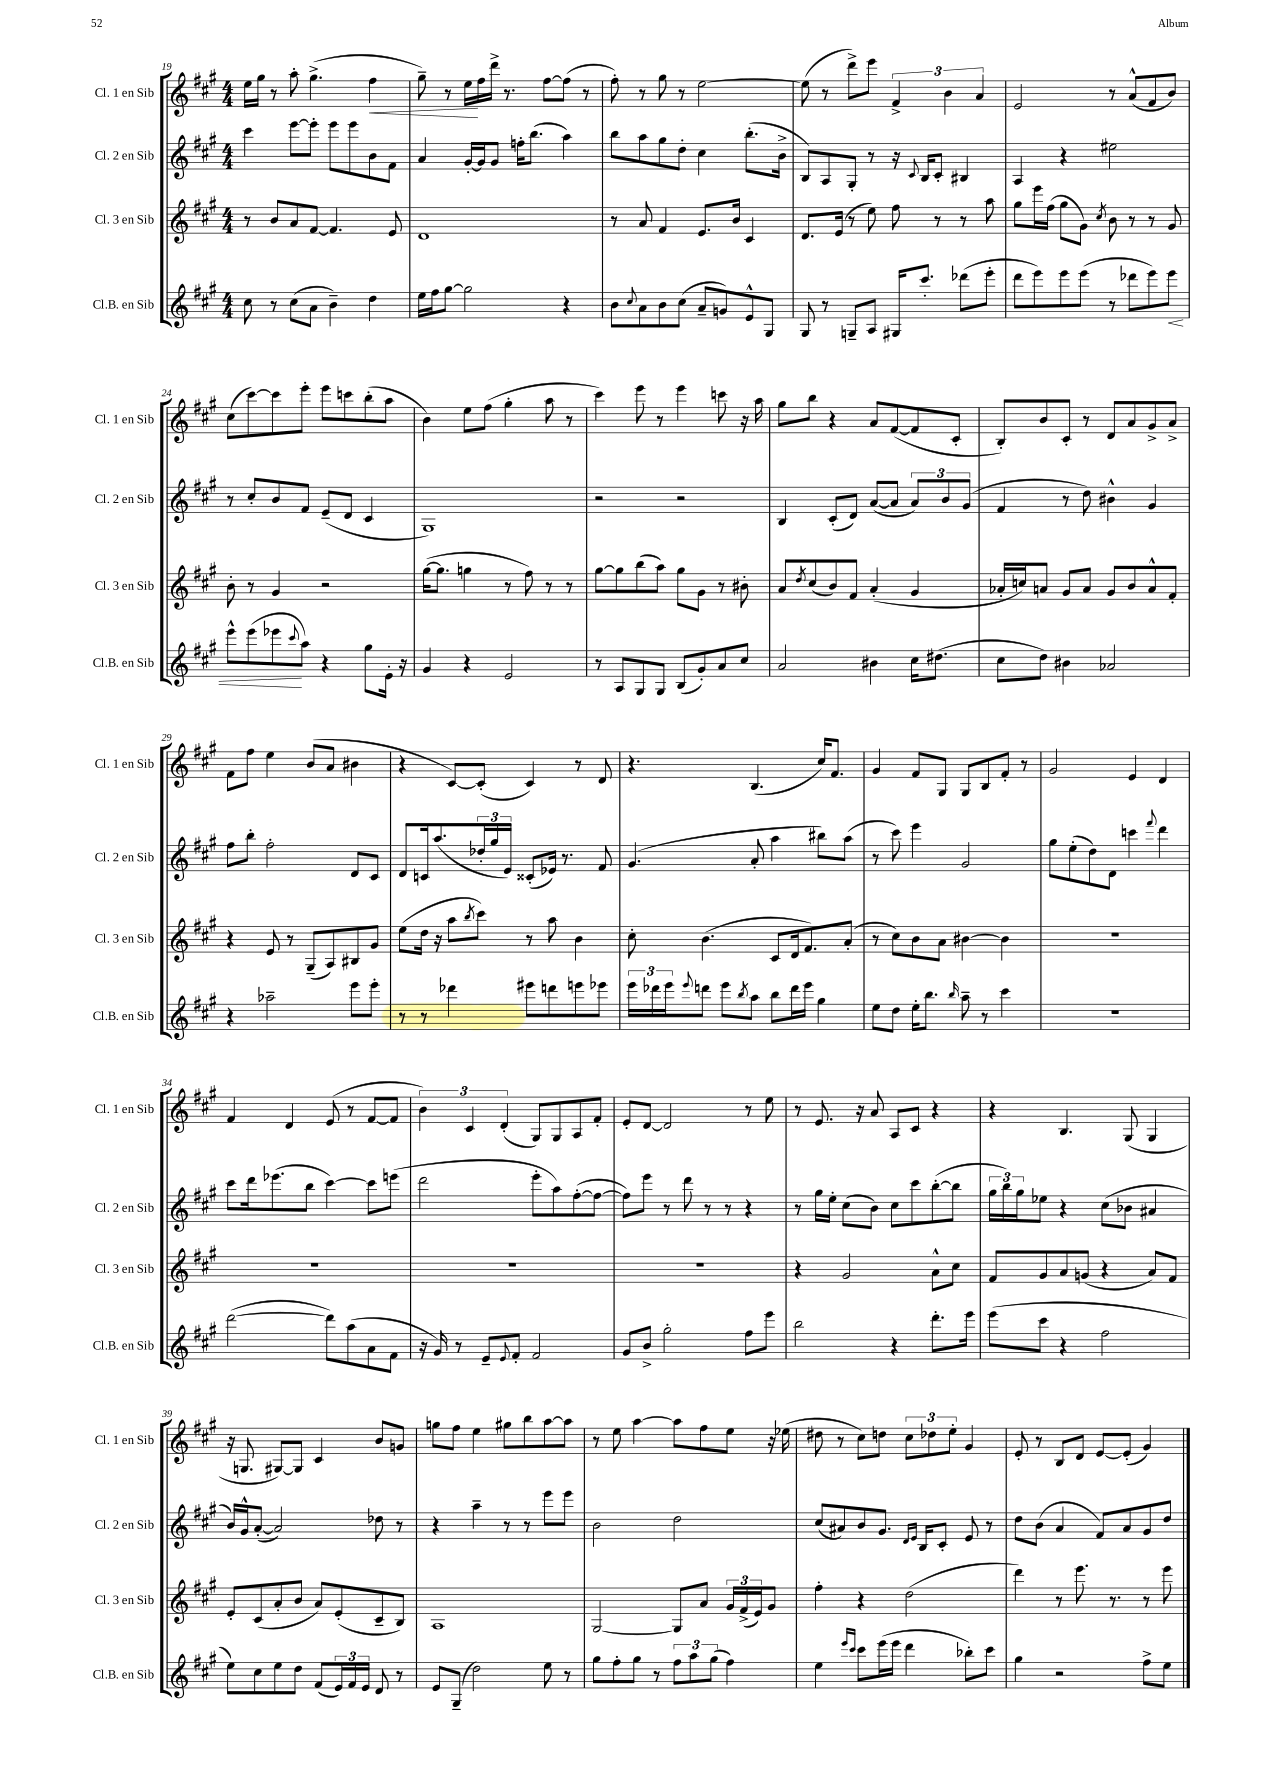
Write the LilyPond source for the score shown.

<<
\new StaffGroup <<
\new Staff = "s0" \with { instrumentName = "Cl. 1 en Sib" shortInstrumentName = "Cl. 1 en Sib" } {
    \clef treble \key a \major \numericTimeSignature \time 4/4
    e''16 gis''16 r8 a''8-. gis''4.->( fis''4\< |
    gis''8--) r8 e''16\! fis''16 d'''16-> r8. fis''8~ fis''8( r8 |
    fis''8-.) r8 gis''8 r8 e''2~ |
    e''8( r8 d'''8->) e'''8 \tuplet 3/2 { fis'4-> b'4 a'4 } |
    e'2 r8 a'8-^( fis'8 b'8) |
    cis''8( cis'''8~) cis'''8 e'''8-. e'''8 c'''8 b''8-.( a''8 |
    b'4) e''8 fis''8( gis''4-. a''8 r8 |
    cis'''4) e'''8 r8 e'''4 c'''8 r16 a''16 |
    gis''8 b''8 r4 a'8 fis'8~( fis'8 cis'8-. |
    b8-.) b'8 cis'8-. r8 d'8 a'8 gis'8-> a'8-> |
    fis'8 fis''8 e''4 b'8( a'8 bis'4 |
    r4 cis'8~) cis'8-.( cis'4) r8 d'8 |
    r4. b4.( cis''16) fis'8. |
    gis'4 fis'8 gis8 gis8 b8 fis'8-. r8 |
    gis'2 e'4 d'4 |
    fis'4 d'4 e'8( r8 fis'8~ fis'8 |
    \tuplet 3/2 { b'4) cis'4 d'4-.( } gis8) gis8 a8 fis'8-. |
    e'8-. d'8~ d'2 r8 e''8 |
    r8 e'8. r16 a'8 a8 cis'8 r4 |
    r4 b4. gis8( gis4 |
    r16 g8. gis8~) gis8 cis'4 b'8 g'8 |
    g''8 fis''8 e''4 gis''8 b''8 a''8~ a''8 |
    r8 e''8 a''4~ a''8 fis''8 e''8 r16 ees''16( |
    dis''8 r8 cis''8) d''8 \tuplet 3/2 { cis''8 des''8 e''8-. } gis'4 |
    e'8-. r8 b8 d'8 e'8~ e'8-.( gis'4) \bar "|." |
}
\new Staff = "s1" \with { instrumentName = "Cl. 2 en Sib" shortInstrumentName = "Cl. 2 en Sib" } {
    \clef treble \key a \major \numericTimeSignature \time 4/4
    cis'''4 e'''8~ e'''8-. e'''8 e'''8 b'8 fis'8 |
    a'4 gis'16~-. gis'16 gis'8 f''16-. b''8.( a''4) |
    b''8 a''8 gis''8 d''8-. cis''4 b''8.-.( b'16-> |
    b8) a8 gis8-. r8 r16 \appoggiatura { cis'8 } b16 cis'8-. bis4 |
    a4 r4 eis''2 |
    r8 cis''8-. b'8 fis'8 e'8--( d'8 cis'4 |
    gis1) |
    r2 r2 |
    b4 cis'8-.( d'8) a'8~( a'8 \tuplet 3/2 { a'8) b'8 gis'8( } |
    fis'4 r8 d''8) bis'4-^ gis'4 |
    fis''8 b''8-. fis''2-. d'8 cis'8 |
    d'8 c'16 a''8.( \tuplet 3/2 { des''16-. gis''16 e'16) } cisis'8-.( ees'16) r8. fis'8 |
    gis'4.( a'8-. a''4 bis''8) a''8( |
    r8 cis'''8) e'''4 gis'2 |
    gis''8 e''8-.( d''8) d'8 c'''4 \appoggiatura { fis'''8 } d'''4 |
    cis'''8 d'''16 ees'''8.( b''8 cis'''4~) cis'''8 e'''8( |
    d'''2 e'''8-. a''8) fis''8~-.( fis''8~ |
    fis''8) e'''8 r8 d'''8 r8 r8 r4 |
    r8 gis''16 e''16-. cis''8( b'8) cis''8 cis'''8 b''8~-.( b''8 |
    \tuplet 3/2 { gis''16 b''16) gis''16 } ees''8 r4 cis''8( bes'8 ais'4 |
    b'16) gis'16-^ a'8~-.( a'2) des''8 r8 |
    r4 a''4-- r8 r8 e'''8 e'''8 |
    b'2 d''2 |
    cis''8( ais'8) b'8 gis'8. \grace { d'16 e'16 } b16 cis'8-. e'8 r8 |
    d''8 b'8( a'4 fis'8) a'8 gis'8 d''8 \bar "|." |
}
\new Staff = "s2" \with { instrumentName = "Cl. 3 en Sib" shortInstrumentName = "Cl. 3 en Sib" } {
    \clef treble \key a \major \numericTimeSignature \time 4/4
    r8 b'8 a'8 fis'8~ fis'4. e'8 |
    d'1 |
    r8 a'8 fis'4 e'8. b'16 cis'4 |
    d'8. e'16( r8 e''8) fis''8 r8 r8 a''8 |
    gis''8 e'''16 fis''16( gis''8 gis'8) \acciaccatura { cis''8 } b'8 r8 r8 gis'8 |
    b'8-. r8 gis'4 r2 |
    gis''16~( gis''8. g''4 r8 fis''8) r8 r8 |
    gis''8~ gis''8 b''8( a''8) gis''8 gis'8 r8 bis'8-. |
    a'8 \acciaccatura { d''8 } cis''8( b'8) fis'8 a'4-.( gis'4 |
    aes'16-. c''16) a'8 gis'8 a'8 gis'8 b'8 a'8-^ fis'8-. |
    r4 e'8 r8 gis8--( a8) bis8 gis'8 |
    e''8( d''16 r16 a''8 \acciaccatura { b''8 } cis'''8) r8 a''8 b'4 |
    cis''8-. b'4.( cis'8 d'16 fis'8.) a'8-.( |
    r8 cis''8) b'8 a'8 bis'4~ bis'4 |
    R1 |
    R1 |
    R1 |
    R1 |
    r4 gis'2 a'8-^ cis''8 |
    fis'8 gis'8 a'8 g'8( r4 a'8) fis'8 |
    e'8-. cis'8( a'8-. b'8 a'8) e'8-.( cis'8-- b8) |
    a1 |
    gis2~ gis8 a'8 \tuplet 3/2 { gis'16 fis'16->( e'16) } gis'8 |
    fis''4-. r4 d''2( |
    d'''4) r8 e'''8. r8. r8 e'''8 \bar "|." |
}
\new Staff = "s3" \with { instrumentName = "Cl.B. en Sib" shortInstrumentName = "Cl.B. en Sib" } {
    \clef treble \key a \major \numericTimeSignature \time 4/4
    cis''8 r8 cis''8( a'8 b'4--) d''4 |
    e''16 fis''16 gis''8~ gis''2 r4 |
    b'8 \appoggiatura { cis''8 } a'8 b'8 cis''8( a'8-- g'8) e'8-^ gis8 |
    gis8 r8 g8-- a8 gis16 cis'''8.-. des'''8( e'''8-. |
    d'''8 e'''8) e'''8 e'''8( r8 des'''8 e'''8) e'''8\< |
    e'''8-^ e'''8( ees'''8\! \appoggiatura { cis'''8 } a''8) r4 gis''8 e'16-. r16 |
    gis'4 r4 e'2 |
    r8 a8 gis8 gis8 b8( gis'8-.) a'8 cis''8 |
    a'2 bis'4 cis''16 dis''8.( |
    cis''8 d''8) bis'4 aes'2 |
    r4 aes''2-- e'''8 e'''8-. |
    r8 r8 des'''4 eis'''8 d'''8 e'''8 ees'''8 |
    \tuplet 3/2 { e'''16 des'''16 e'''16 } \appoggiatura { e'''8 } d'''8 e'''8 \acciaccatura { b''8 } a''8 b''8 d'''16 e'''16 gis''4 |
    e''8 d''8 e''16-. b''8. \grace { b''16 } a''8-- r8 cis'''4 |
    R1 |
    d'''2~( d'''8) a''8( a'8 fis'8 |
    r16 gis'16) r8 e'8-- \appoggiatura { e'8 } fis'8-. fis'2 |
    gis'8 b'8-> gis''2-. fis''8 e'''8 |
    b''2 r4 d'''8.-. e'''16 |
    e'''8( cis'''8 r4 fis''2 |
    e''8) cis''8 e''8 d''8 fis'8( \tuplet 3/2 { e'16) fis'16 e'16 } d'8 r8 |
    e'8 gis8--( d''2) e''8 r8 |
    gis''8 fis''8-. gis''8 r8 \tuplet 3/2 { fis''8 a''8 gis''8( } fis''4) |
    e''4 \grace { e'''16 cis'''16 } cis'''8 e'''16( e'''16 d'''4 bes''8-.) cis'''8 |
    gis''4 r2 fis''8-> e''8 \bar "|." |
}
>>
>>
\layout { \context { \Score currentBarNumber = #19 } }
